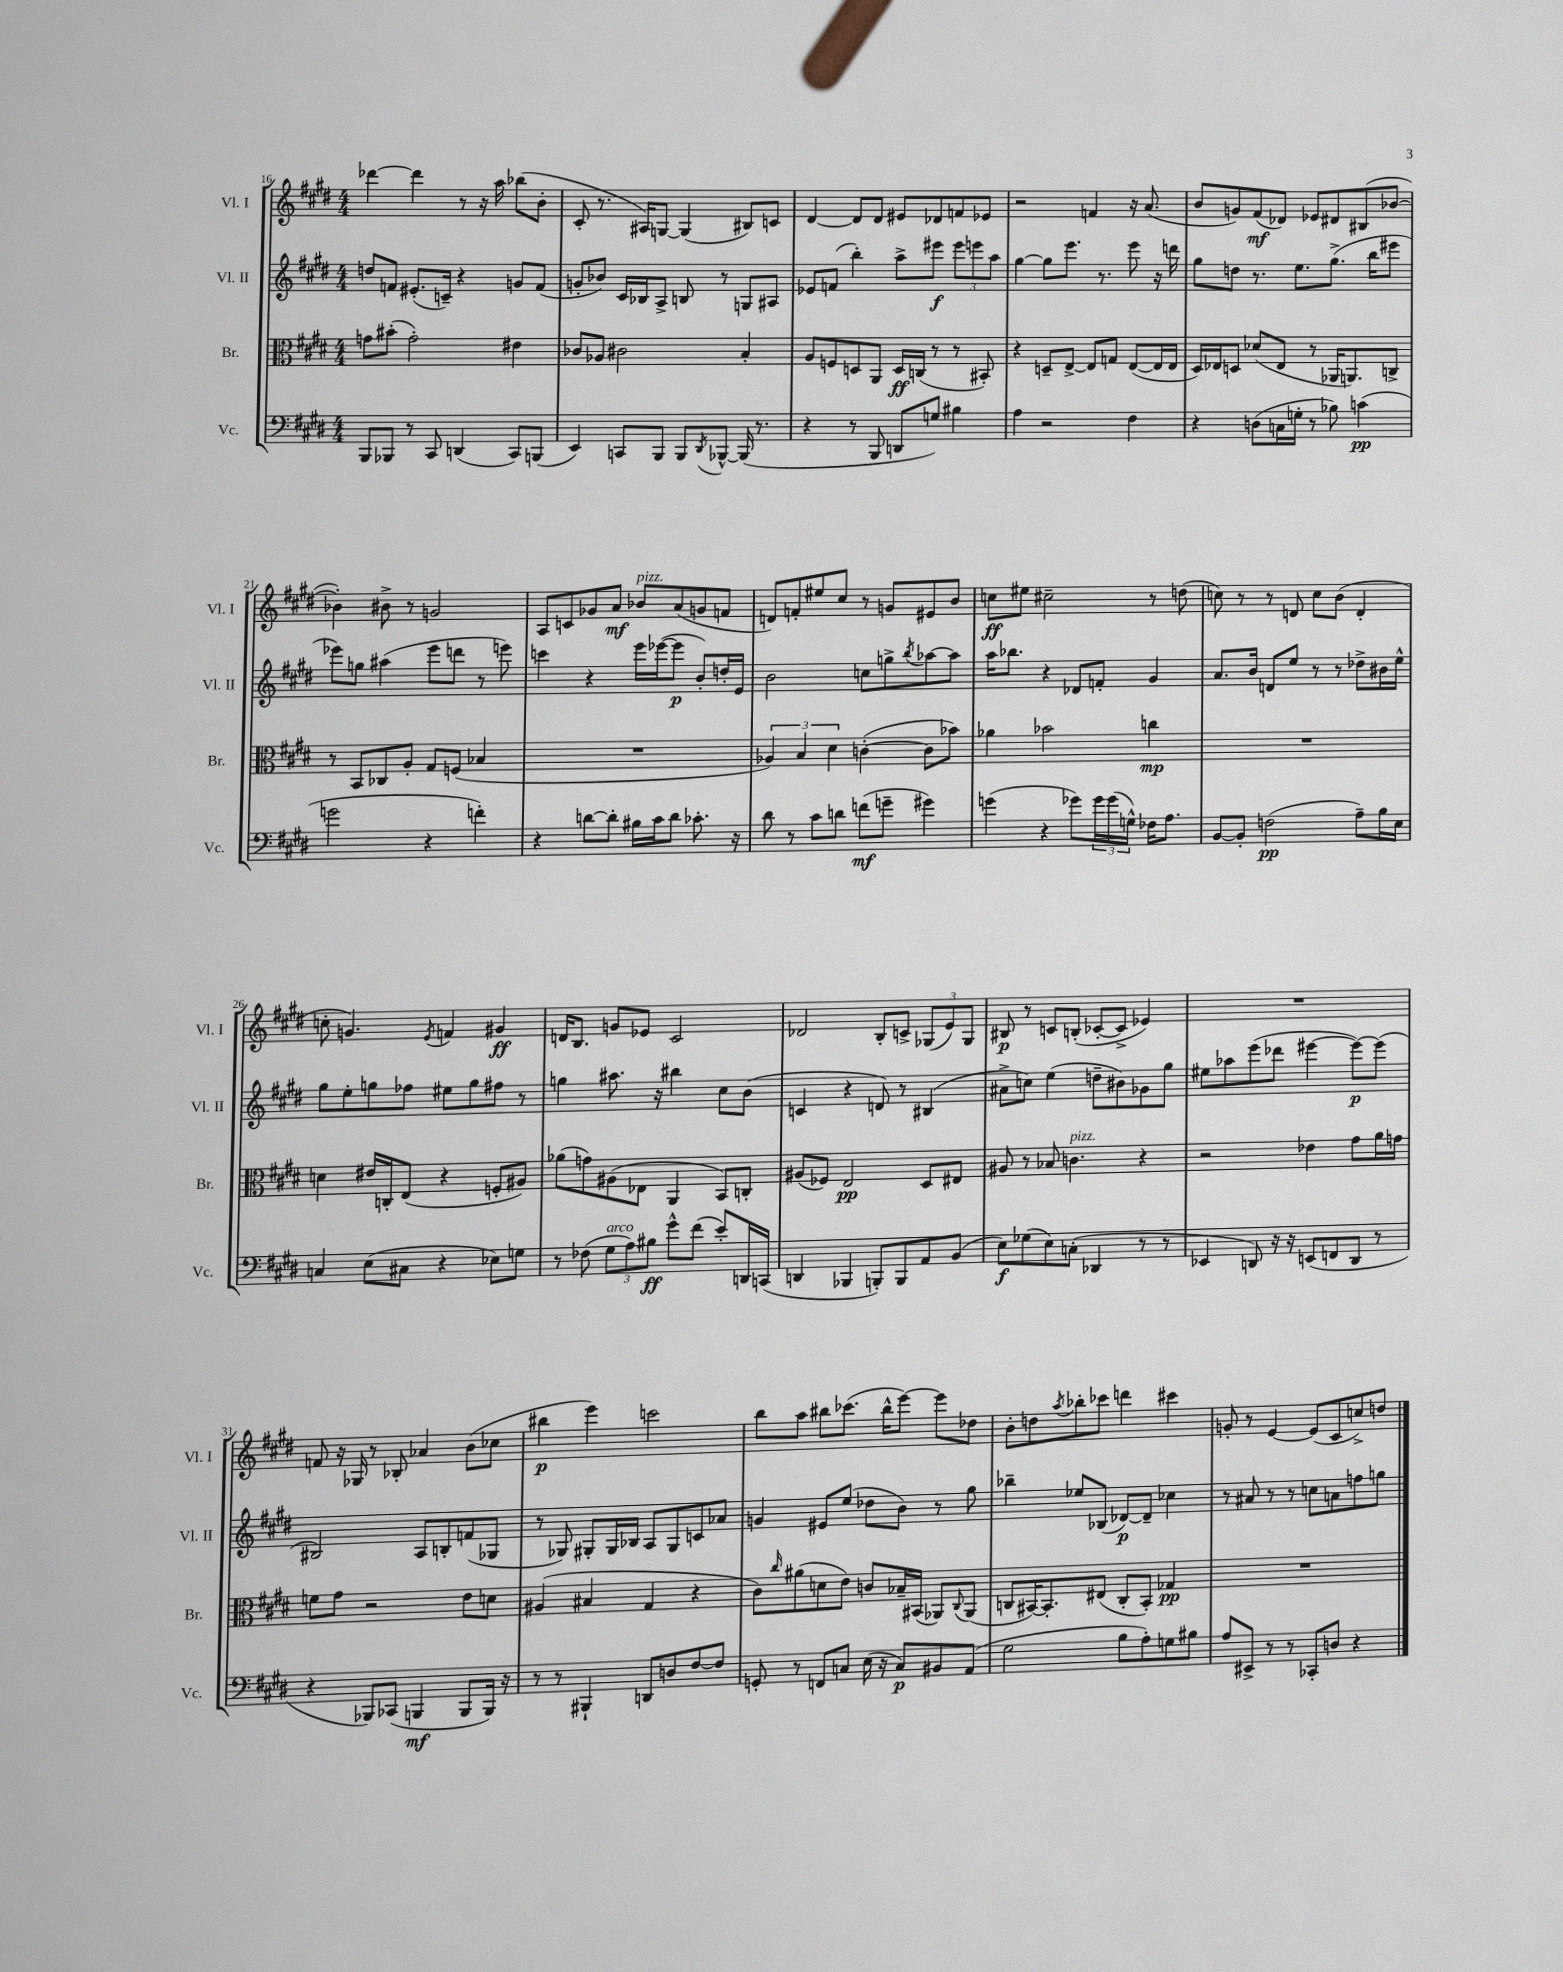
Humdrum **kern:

**kern	**dynam	**kern	**dynam	**kern	**dynam	**kern	**dynam
*part4	*part4	*part3	*part3	*part2	*part2	*part1	*part1
*staff4	*staff4	*staff3	*staff3	*staff2	*staff2	*staff1	*staff1
*I"Vc.	*	*I"Br.	*	*I"Vl. II	*	*I"Vl. I	*
*I'Vc.	*	*I'Br.	*	*I'Vl. II	*	*I'Vl. I	*
*clefF4	*	*clefC3	*	*clefG2	*	*clefG2	*
*k[f#c#g#d#]	*	*k[f#c#g#d#]	*	*k[f#c#g#d#]	*	*k[f#c#g#d#]	*
*M4/4	*	*M4/4	*	*M4/4	*	*M4/4	*
=16	=16	=16	=16	=16	=16	=16	=16
8BBB/L	.	8gn\L	.	8ddn/L	.	[4ddd-X\	.
8BBB-X/J	.	(8b#X'\J	.	8fn/J	.	.	.
8r	.	2g'\)	.	(8.e#X'/L	.	4ddd-\]	.
8CC#/	.	.	.	.	.	.	.
.	.	.	.	16cn~/Jk)	.	.	.
(4DDn/	.	.	.	4r	.	8r	.
.	.	.	.	.	.	16r	.
.	.	.	.	.	.	16aa\	.
8CC#/L)	.	4e#X\	.	8gn/L	.	(8bb-X\L	.
(8BBBn/J	.	.	.	(8f/J	.	8b'\J	.
=17	=17	=17	=17	=17	=17	=17	=17
4EE/)	.	8c-X/L	.	8gn'/L	.	8c#'/	.
.	.	8A-X/J	.	8b-X/J)	.	8.r	.
8CCn/L	.	2c#X\	.	16c#/LL	.	.	.
.	.	.	.	16B-X/J	.	16A#X/KL)	.
8BBB/J	.	.	.	8A^/J	.	[8Gn/J	.
8BBB/L	.	.	.	8Bn/	.	(4G/]	.
8qDD#/	.	.	.	.	.	.	.
[8BBB-X^^/J	.	.	.	8r	.	.	.
(16BBB-/]	.	4B'/	.	8Gn/L	.	8B#X/L)	.
8.r	.	.	.	.	.	.	.
.	.	.	.	8A#X/J	.	8cn/J	.
=18	=18	=18	=18	=18	=18	=18	=18
4r	.	8A/L	.	8e-X/L	.	[4d#/	.
.	.	8Fn/	.	(8fn/J	.	.	.
8r	.	8Dn/	.	4bb'\)	.	8d#/L]	.
8BBB/	.	8AA/J	.	.	.	8d#/J	.
8DDn/L	.	16D/LL	ff	8aa^\L	.	8e#X/L	.
.	.	(16Cn/JJ	.	.	.	.	.
8Gn/J)	.	8r	.	8eee#X\J	f	8d-X/	.
4B#X\	.	8r	.	12eee#\L	.	8fn/	.
.	.	.	.	12eeen\	.	.	.
.	.	8BB#X'/)	.	.	.	8e-X/J	.
.	.	.	.	12aa\J	.	.	.
=19	=19	=19	=19	=19	=19	=19	=19
4A\	.	4r	.	[4gg#\	.	2r	.
2r	.	8Dn~/L	.	8gg#\L]	.	.	.
.	.	[8E^/J	.	8.eee\J	.	.	.
.	.	8E/L]	.	.	.	4fn/	.
.	.	.	.	8.r	.	.	.
.	.	8Gn/J	.	.	.	.	.
4F#\	.	([8E/L	.	8eee\	.	16r	.
.	.	.	.	.	.	(8.a/	.
.	.	16E/L]	.	16r	.	.	.
.	.	16E/JJ	.	16dddn\	.	.	.
=20	=20	=20	=20	=20	=20	=20	=20
4r	.	16D#/LL)	.	8gg#\L	.	8b/L	.
.	.	16E-X/J	.	.	.	.	.
.	.	8Dn/J	.	8ddn\J	.	8gn/)	.
(8Dn\L	.	(8d-X/L	.	8.r	.	(8f#/	mf
16Cn\L	.	8E-/J	.	.	.	8d-X/J)	.
16Gn'\JJ	.	.	.	8.ee\L	.	.	.
8r	.	8r	.	.	.	8e-X/L	.
8B-X\)	.	16AA-X/KL	.	(8.gg#^\J	.	8d#X/	.
.	.	8.AAn/)	.	.	.	.	.
(4cn\	pp	.	.	.	.	(8B#X/	.
.	.	.	.	16bb\KL	.	.	.
.	.	8Cn^/J	.	8eee#X\J	.	[8b-X/J	.
!!LO:LB:g=z
=21	=21	=21	=21	=21	=21	=21	=21
2gn\	.	8r	.	8eee-X\L)	.	4b-X'\])	.
.	.	8BB/L	.	8ggn\J	.	.	.
.	.	8C-X/	.	(4aa#X\	.	8b#X^\	.
.	.	8A'/J	.	.	.	8r	.
4r	.	8G#/L	.	8eee-\L	.	2gn/	.
.	.	(8Fn/J	.	8dddn\J	.	.	.
4fn'\)	.	4B-X/	.	8r	.	.	.
.	.	.	.	8eeen\)	.	.	.
=22	=22	=22	=22	=22	=22	=22	=22
4r	.	1r	.	4cccn\	.	8A/L	.
.	.	.	.	.	.	8cn/	.
[8dn\L	.	.	.	4r	.	8g-X/	.
8d'\J]	.	.	.	.	.	8a/J	mf
!	!	!	!	!	!	!LO:TX:a:i:t=pizz.	!
16B#X\LL	.	.	.	16eee\LL	.	8b-X/L	.
16c#\J	.	.	.	([16eee-X\J	.	.	.
8d\J	.	.	.	8eee-\J]	p	(8a/	.
8.c-X'\	.	.	.	8b'/L)	.	8gn/	.
.	.	.	.	16ddn'/L	.	8fn/J	.
16r	.	.	.	16e/JJ	.	.	.
=23	=23	=23	=23	=23	=23	=23	=23
8d#\	.	6A-X/)	.	2b\	.	8dn/L)	.
8r	.	.	.	.	.	8fn'/	.
.	.	6B/	.	.	.	.	.
8c#\L	.	.	.	.	.	8ee#X/	.
.	.	6d#\	.	.	.	.	.
8dn\J	.	.	.	.	.	8cc#/J	.
(8fn\L	mf	([4cn'\	.	8ccn\L	.	8r	.
8gn~\J	.	.	.	8ggn^\	.	8gn/L	.
.	.	.	.	8qbb/	.	.	.
4g#X\)	.	8c\L]	.	[8aa-X\	.	8e#X/	.
.	.	8b-X\J)	.	8aa-\J]	.	8b/J	.
=24	=24	=24	=24	=24	=24	=24	=24
(4gn\	.	4a-X\	.	16aa\KL	.	8ccn\L	ff
.	.	.	.	8.bb-X\J	.	.	.
.	.	.	.	.	.	8ee#X\J	.
4r	.	2b-X\	.	4r	.	2cc#X~\	.
8g-X\L)	.	.	.	8d-X/L	.	.	.
24g-\L	.	.	.	8fn'/J	.	.	.
(24g-\	.	.	.	.	.	.	.
24Gn^^\JJ)	.	.	.	.	.	.	.
16F-X\KL	.	4ccn\	mp	4g#/	.	8r	.
8.A\J	.	.	.	.	.	.	.
.	.	.	.	.	.	(8ddn\	.
=25	=25	=25	=25	=25	=25	=25	=25
[8BB/L	.	1r	.	8.a/L	.	8ccn\)	.
8BB'/J]	.	.	.	.	.	8r	.
.	.	.	.	16b/Jk	.	.	.
(2Fn\	pp	.	.	8dn/L	.	8r	.
.	.	.	.	8ee/J	.	8dn/	.
.	.	.	.	8r	.	8cc\L	.
.	.	.	.	8r	.	(8b\J	.
8A~\L)	.	.	.	8dd-X^\L	.	4d'/	.
16B\L	.	.	.	16b#X\L	.	.	.
16E\JJ	.	.	.	16ee^^\JJ	.	.	.
!!LO:LB:g=z
=26	=26	=26	=26	=26	=26	=26	=26
4Cn/	.	4dn\	.	8gg#\L	.	8ccn'\	.
.	.	.	.	8ee'\	.	4.gn/)	.
(8E\L	.	16e#X/LL	.	8ggn\	.	.	.
.	.	16Cn'/J	.	.	.	.	.
8C#X\J	.	(8E/J	.	8ff-X\J	.	.	.
.	.	.	.	.	.	8qe/	.
4r	.	4r	.	8ee#X\L	.	4fn/	.
.	.	.	.	8gg\	.	.	.
8E-X\L)	.	8Fn'/L	.	8ff#X\J	.	4g#X/	ff
8Gn\J	.	8A#X/J)	.	8r	.	.	.
=27	=27	=27	=27	=27	=27	=27	=27
8r	.	(8a-X\L	.	4ggn\	.	16dn/KL	.
.	.	.	.	.	.	8.B/J	.
(8F-X\	.	8gn\)	.	.	.	.	.
!LO:TX:a:i:t=arco	!	!	!	!	!	!	!
12G#\L	.	(8A#X\	.	8.aa#X\	.	8gn/L	.
12A\)	.	.	.	.	.	.	.
.	.	8E-X\J	.	.	.	8e-X/J	.
12B#X\J	ff	.	.	.	.	.	.
.	.	.	.	16r	.	.	.
8g#^^\L	.	4AA/	.	4bb#X\	.	2c#/	.
(8f#\J	.	.	.	.	.	.	.
8e'/L)	.	8BB/L)	.	8cc#\L	.	.	.
16DDn/L	.	8Cn'/J	.	(8b\J	.	.	.
(16CCn/JJ	.	.	.	.	.	.	.
=28	=28	=28	=28	=28	=28	=28	=28
4DDn/	.	(8A#X/L	.	4cn/	.	2d-X/	.
.	.	8F-X/J)	.	.	.	.	.
4BBB-X/	.	2E/	pp	4r	.	.	.
8BBBn'/L)	.	.	.	8dn/)	.	8B'/L	.
8BBB/	.	.	.	8r	.	8cn^/J	.
8AA/	.	8D#/L	.	(4B#X/	.	(12G-X/L	.
.	.	.	.	.	.	12e/)	.
(8BB/J	.	8E#X/J	.	.	.	.	.
.	.	.	.	.	.	12G-/J	.
=29	=29	=29	=29	=29	=29	=29	=29
8E\L)	f	8A#X/	.	8a#X^\L	.	8B#X/	p
(8G-X\	.	8r	.	8ccn\J)	.	8r	.
8E\)	.	8B-X/	.	(4ee\	.	8cn/L	.
!	!	!LO:TX:a:i:t=pizz.	!	!	!	!	!
(8Cn'\J	.	4.cn\	.	.	.	(8Bn'/J	.
4DD-X/	.	.	.	8ddn~\L	.	[8c-X'/L	.
.	.	.	.	8b#X\)	.	8c-^/J]	.
8r	.	4r	.	8g-X\	.	4e-X/)	.
8r	.	.	.	8gg#\J	.	.	.
=30	=30	=30	=30	=30	=30	=30	=30
4EE-X/	.	2r	.	8ee#X\L	.	1r	.
.	.	.	.	8aa-X\	.	.	.
8DDn/)	.	.	.	(8eee\	.	.	.
16r	.	.	.	8ddd-X\J	.	.	.
16r	.	.	.	.	.	.	.
(8EEn/L	.	4e-X\	.	[4eee#X\	.	.	.
8FFn/	.	.	.	.	.	.	.
8DD/J	.	8g#\L	.	8eee#\L_)	p	.	.
8r	.	16a\L	.	(8eee#\J]	.	.	.
.	.	16gn\JJ	.	.	.	.	.
!!LO:LB:g=z
=31	=31	=31	=31	=31	=31	=31	=31
4r	.	8fn\L	.	2B#X/)	.	8fn/	.
.	.	8g#\J	.	.	.	16r	.
.	.	.	.	.	.	16G-X/	.
8BBB-X/L)	.	2r	.	.	.	8r	.
(8CC-X/J	.	.	.	.	.	8B-X'/	.
4BBBn/	mf	.	.	8A/L	.	4a-X/	.
.	.	.	.	8Bn'/	.	.	.
8BBB/L	.	8e\L	.	(8fn/	.	(8b\L	.
16BBB/Jk)	.	8dn\J	.	8G-X/J	.	8cc-X\J	.
16r	.	.	.	.	.	.	.
=32	=32	=32	=32	=32	=32	=32	=32
8r	.	(4A#X/	.	8r	.	4bb#X\	p
8r	.	.	.	8G-X/)	.	.	.
4BBB#X`/	.	4B#X/	.	8G#X'/L	.	4eee\)	.
.	.	.	.	16G#/L	.	.	.
.	.	.	.	16B-X/JJ	.	.	.
8DDn/L	.	4G#/	.	8A/L	.	2cccn\	.
8Dn/	.	.	.	8G#/	.	.	.
[8F#/	.	4r	.	8cn/	.	.	.
8F#/J]	.	.	.	8a-X/J	.	.	.
=33	=33	=33	=33	=33	=33	=33	=33
8GGn'/	.	8c#\L)	.	4gn/	.	8bb\L	.
.	.	16qqcc#/	.	.	.	.	.
8r	.	(8a#X\	.	.	.	8aa\J	.
8FFn/L	.	8dn\	.	8e#X/L	.	8bb#X\L	.
8Cn/J	.	8e\J)	.	(8ee/J	.	(8.ccc-X\J	.
(16E\	.	8cn/L	.	8dd-X\L	.	.	.
16r	.	.	.	.	.	16bb#^^\KL	.
8C/L)	p	16B-X~/L	.	8b\J)	.	[8eee\J)	.
.	.	(16BB#X/JJ	.	.	.	.	.
8BB#X/	.	8AA-X/L)	.	8r	.	8eee\L]	.
.	.	8qqC#/	.	.	.	.	.
(8AA/J	.	(8AA-/J	.	8gg#\	.	8dd-X\J	.
=34	=34	=34	=34	=34	=34	=34	=34
2G#\	.	8Cn/L	.	4bb-X~\	.	8b'\L	.
.	.	[16BB#X/K)	.	.	.	8ddn\	.
.	.	8.BB#'/]	.	.	.	.	.
.	.	.	.	.	.	8qaa/	.
.	.	.	.	8ee-X/L	.	8bb-X'\	.
.	.	(8E#X/J	.	(8B-X/J	.	8ccc-X\J	.
8B\L	.	8C'/L	.	[8d-X/L)	p	4dddn\	.
8A'\)	.	8BB#'/J)	.	8d-~/J]	.	.	.
8Gn\	.	4G-X/	pp	4cc-X\	.	4ccc#X\	.
8B#X\J	.	.	.	.	.	.	.
=35	=35	=35	=35	=35	=35	=35	=35
8A/L	.	1r	.	8r	.	8gn'/	.
8EE#X^/J	.	.	.	8a#X/	.	8r	.
8r	.	.	.	8r	.	[4e/	.
8r	.	.	.	8r	.	.	.
8CC-X'/L	.	.	.	8ccn\L	.	(8e/L]	.
8Dn/J	.	.	.	8an\	.	8c#/	.
4r	.	.	.	8ffn\	.	8ccn^/)	.
.	.	.	.	8ggn\J	.	8ddn/J	.
==	==	==	==	==	==	==	==
*-	*-	*-	*-	*-	*-	*-	*-
